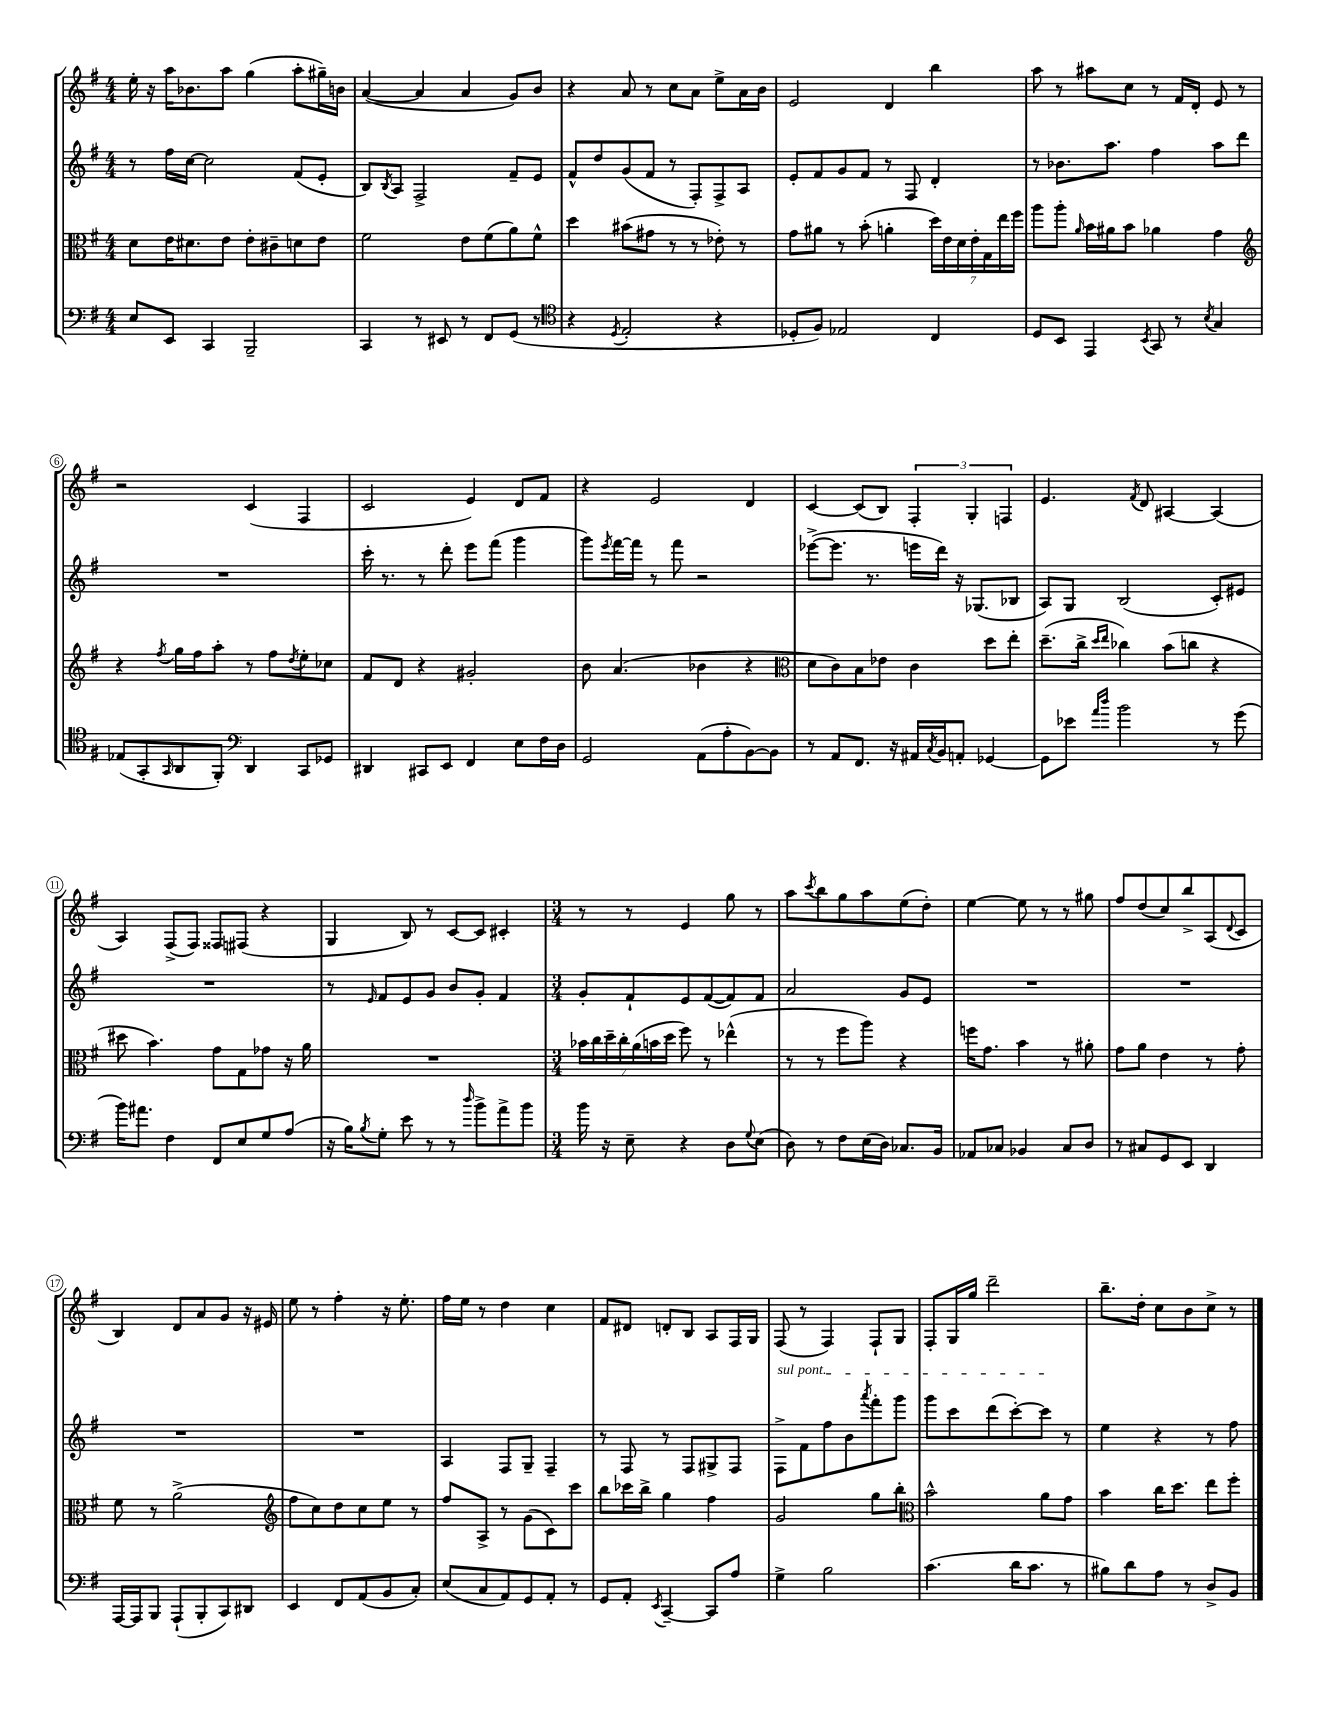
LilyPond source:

<<
\new StaffGroup <<
\new Staff = "s0" {
    \clef treble \key g \major \numericTimeSignature \time 4/4
    e''16-. r16 a''16 bes'8. a''8 g''4( a''8-. gis''16--) b'16 |
    a'4~( a'4 a'4 g'8) b'8 |
    r4 a'8 r8 c''8 a'8 e''8-> a'16 b'16 |
    e'2 d'4 b''4 |
    a''8 r8 ais''8 c''8 r8 fis'16 d'16-. e'8 r8 |
    r2 c'4( fis4 |
    c'2 e'4) d'8 fis'8 |
    r4 e'2 d'4 |
    c'4~ c'8( b8) \tuplet 3/2 { fis4-. g4-. f4 } |
    e'4. \acciaccatura { fis'8 } d'8 ais4~ ais4( |
    a4) fis8->( fis8) fisis8 fis8( r4 |
    g4 b8) r8 c'8~ c'8 cis'4-. |
    \numericTimeSignature \time 3/4 r8 r8 e'4 g''8 r8 |
    a''8 \acciaccatura { c'''8 } b''8 g''8 a''8 e''8( d''8-.) |
    e''4~ e''8 r8 r8 gis''8 |
    fis''8 d''8( c''8) b''8-> a8( \appoggiatura { d'8 } c'8 |
    b4) d'8 a'8 g'8 r16 eis'16 |
    e''8 r8 fis''4-. r16 e''8.-. |
    fis''16 e''16 r8 d''4 c''4 |
    fis'8 dis'8 d'8-. b8 a8 fis16 g16 |
    fis8( r8 fis4) fis8-! g8 |
    fis8-. g16 g''16 d'''2-- |
    b''8.-- d''16-. c''8 b'8 c''8-> r8 \bar "|." |
}
\new Staff = "s1" {
    \clef treble \key g \major \numericTimeSignature \time 4/4
    r8 fis''16 c''16~ c''2 fis'8( e'8-. |
    b8) \acciaccatura { b8 } a8 fis2-> fis'8-- e'8 |
    fis'8-^ d''8 g'8( fis'8 r8 fis8-.) fis8-> a8 |
    e'8-. fis'8 g'8 fis'8 r8 fis8 d'4-. |
    r8 bes'8. a''8. fis''4 a''8 d'''8 |
    R1 |
    c'''16-. r8. r8 d'''8-. e'''8 fis'''8( g'''4 |
    g'''8) \acciaccatura { e'''8 } fis'''16~ fis'''16 r8 fis'''8 r2 |
    ees'''8~->( ees'''8. r8. e'''16 d'''16) r16 ges8.( bes8 |
    a8) g8 b2( c'8-.) eis'8 |
    R1 |
    r8 \grace { e'16 } fis'8 e'8 g'8 b'8 g'8-. fis'4 |
    \numericTimeSignature \time 3/4 g'8-. fis'8-! e'8 fis'8~( fis'8) fis'8 |
    a'2 g'8 e'8 |
    R2. |
    R2. |
    R2. |
    R2. |
    a4 fis8 g8-- fis4-- |
    r8 fis8 r8 fis8 gis8-> fis8 |
    \once \override TextSpanner.bound-details.left.text = \markup { \italic "sul pont." } fis8->\startTextSpan fis'8 fis''8 b'8 \acciaccatura { a'''8 } fis'''8-. g'''8 |
    g'''8 c'''8 d'''8( c'''8~-.) c'''8\stopTextSpan r8 |
    e''4 r4 r8 fis''8 \bar "|." |
}
\new Staff = "s2" {
    \clef alto \key g \major \numericTimeSignature \time 4/4
    d'8 e'16 dis'8. e'8 e'8-. cis'8-- d'8 e'8 |
    fis'2 e'8 fis'8( a'8) fis'8-^ |
    d''4 bis'8( gis'8 r8 r8 ees'8-.) r8 |
    g'8 ais'8 r8 b'8-.( a'4-. \tuplet 7/4 { d''16) e'16 d'16 e'16-. g16 e''16 fis''16 } |
    a''8 a''8-. \grace { a'16 } b'16 ais'16 b'8 aes'4 g'4 |
    \clef treble r4 \acciaccatura { fis''8 } g''16 fis''16 a''8-. r8 fis''8 \acciaccatura { d''8 } e''8-. ces''8 |
    fis'8 d'8 r4 gis'2-. |
    b'8 a'4.( bes'4 r4 |
    \clef alto d'8 c'8) b8 ees'8 c'4 d''8 e''8-. |
    d''8.--( c''16-> \grace { d''16 e''16 } ces''4) b'8( c''8 r4 |
    dis''8 b'4.) g'8 g8 ges'8 r16 a'16 |
    R1 |
    \numericTimeSignature \time 3/4 \tuplet 7/4 { bes'16 c''16 d''16-- c''16-. a'16( b'16 d''16 } fis''8) r8 ees''4-^( |
    r8 r8 fis''8 a''8) r4 |
    f''16 g'8. b'4 r8 ais'8-. |
    g'8 a'8 e'4 r8 g'8-. |
    fis'8 r8 a'2->( |
    \clef treble fis''8 c''8) d''8 c''8 e''8 r8 |
    fis''8 a8-> r8 g'8( c'8) c'''8 |
    b''8 ces'''16 b''16-> g''4 fis''4 |
    g'2 g''8 b''8-. |
    \clef alto b'2-^ a'8 g'8 |
    b'4 c''16 d''8. e''8 fis''8-. \bar "|." |
}
\new Staff = "s3" {
    \clef bass \key g \major \numericTimeSignature \time 4/4
    e8 e,8 c,4 b,,2-- |
    c,4 r8 eis,8 r8 fis,8 g,8( r8 |
    \clef tenor r4 \acciaccatura { d8 } e2-. r4 |
    des8-. fis8) ees2 c4 |
    d8 b,8 e,4 \acciaccatura { b,8 } g,8 r8 \acciaccatura { b8 } g4 |
    ees8( g,8-. \grace { g,16 } a,8 fis,8-.) \clef bass d,4 c,8 ges,8 |
    dis,4 cis,8 e,8 fis,4 e8 fis16 d16 |
    g,2 a,8( a8-. b,8~) b,8 |
    r8 a,8 fis,8. r16 ais,16 \acciaccatura { c8 } b,16 a,8-. ges,4~ |
    ges,8 ees'8 \grace { a'16 d''16 } b'2 r8 g'8( |
    b'16) ais'8. fis4 fis,8 e8 g8 a8( |
    r16 b16) \acciaccatura { b8 } g8-. e'8 r8 r8 \grace { d''16 } b'8-> a'8-> b'8 |
    \numericTimeSignature \time 3/4 b'16 r16 e8-- r4 d8 \appoggiatura { g8 } e8( |
    d8) r8 fis8 e16( d16) ces8. b,16 |
    aes,8 ces8 bes,4 ces8 d8 |
    r8 cis8 g,8 e,8 d,4 |
    a,,16~ a,,16 b,,8 a,,8-!( b,,8-. c,8) dis,8 |
    e,4 fis,8 a,8( b,8 c8-.) |
    e8( c8 a,8) g,8 a,8-. r8 |
    g,8 a,8-. \acciaccatura { e,8 } c,4~-- c,8 a8 |
    g4-> b2 |
    c'4.( d'16 c'8. r8 |
    bis8) d'8 a8 r8 d8-> b,8 \bar "|." |
}
>>
>>
\layout { \context { \Score \override BarNumber.stencil = #(make-stencil-circler 0.1 0.3 ly:text-interface::print) } }
